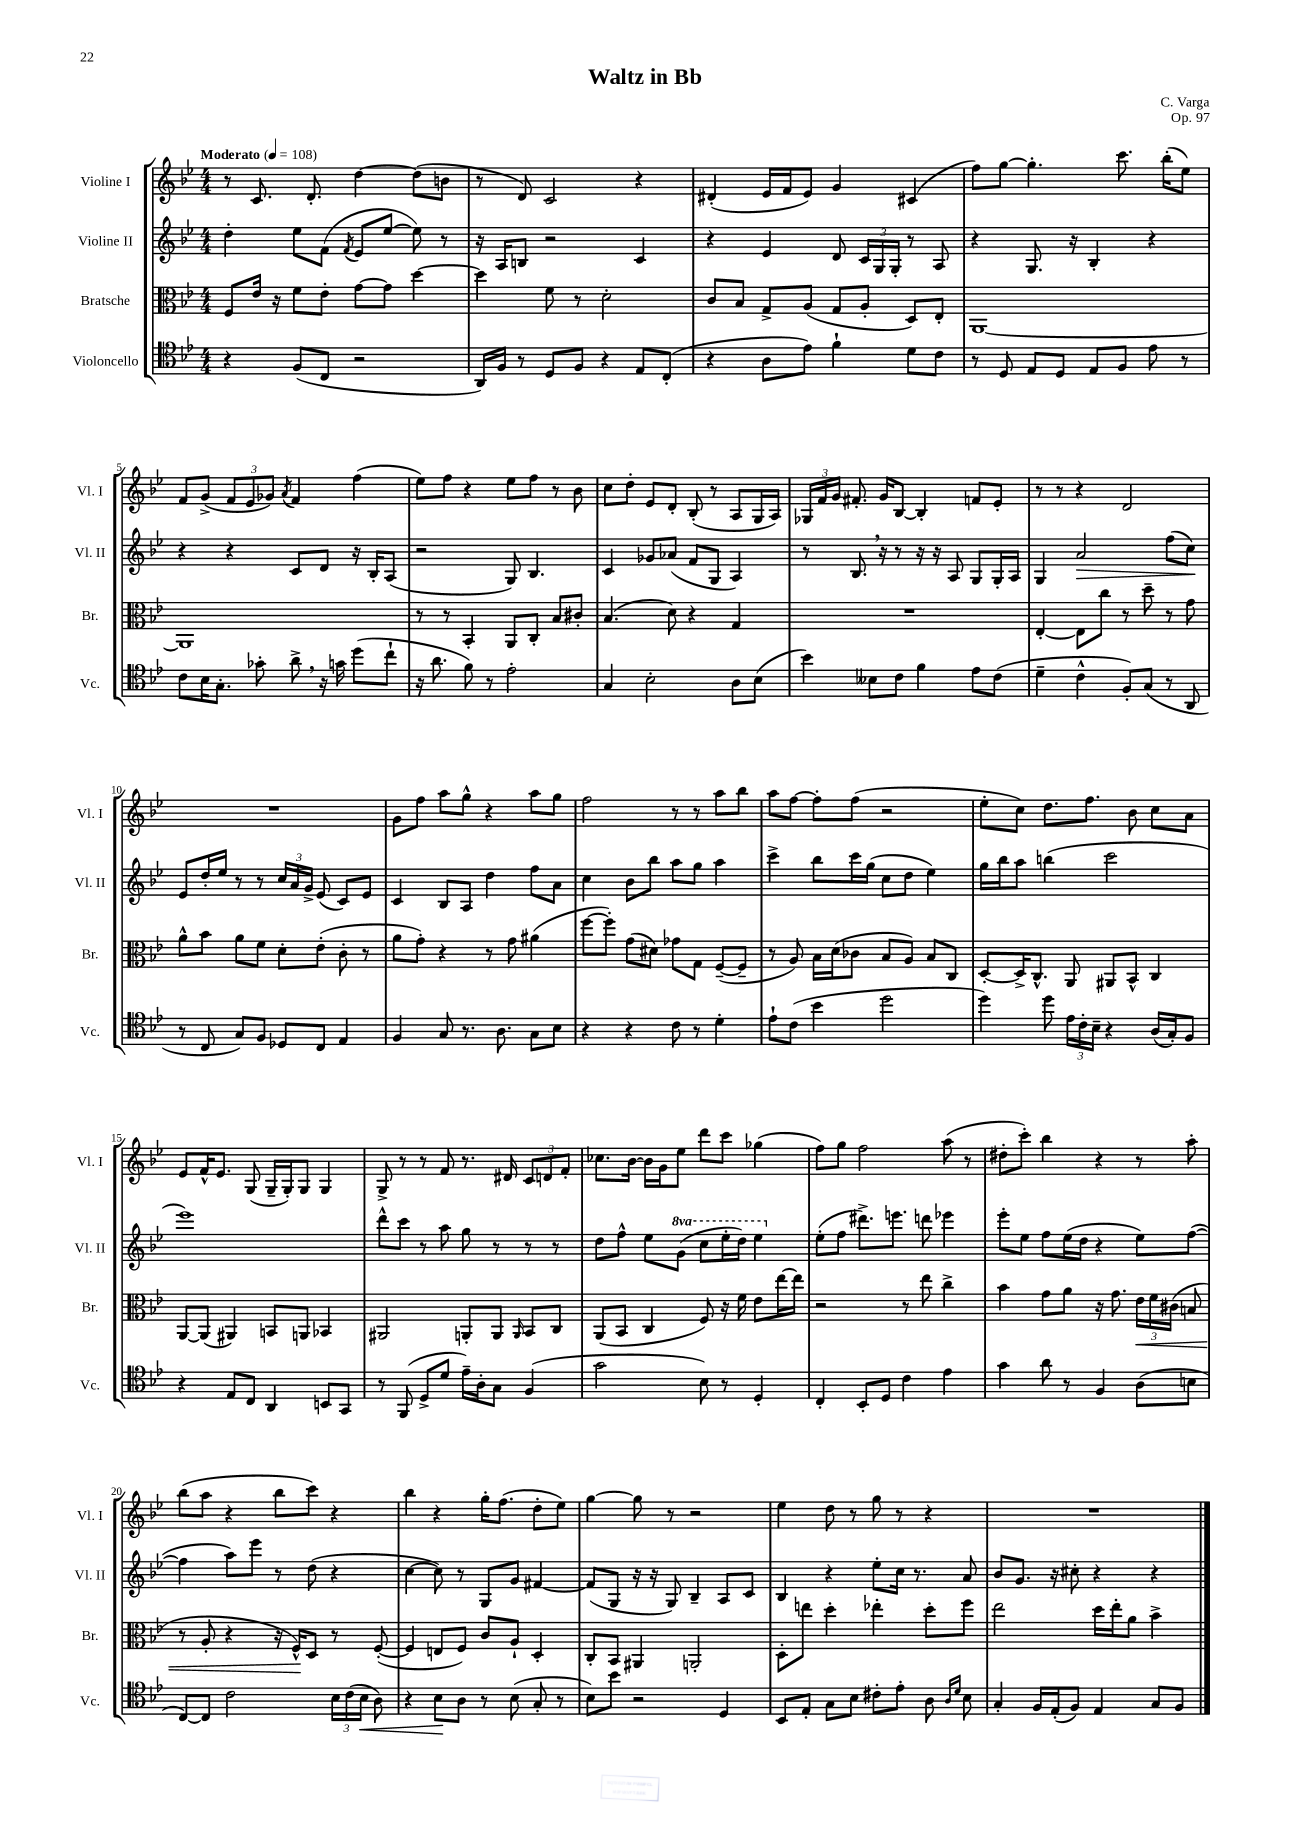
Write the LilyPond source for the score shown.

\header { title = "Waltz in Bb" composer = "C. Varga" opus = "Op. 97" }
<<
\new StaffGroup <<
\new Staff = "s0" \with { instrumentName = "Violine I" shortInstrumentName = "Vl. I" } {
    \clef treble \key bes \major \numericTimeSignature \time 4/4 \tempo "Moderato" 4 = 108
    \autoBeamOff r8 c'8. d'8.-. d''4~ d''8[( b'8] |
    r8 d'8) c'2 r4 |
    dis'4-.( ees'16[ f'16 ees'8]) g'4 cis'4( |
    f''8[) g''8]~ g''4.-. c'''8. bes''16[-.( ees''8]) |
    f'8[ g'8]->( \tuplet 3/2 { f'8[ ees'8 ges'8]) } \acciaccatura { a'8 } f'4 f''4( |
    ees''8[) f''8] r4 ees''8[ f''8] r8 bes'8 |
    c''8[ d''8]-. ees'8[ d'8]-. bes8-.( r8 a8[ g16 a16]) |
    \tuplet 3/2 { ges16[ f'16 g'16] } fis'8.-. g'16[ bes8]~ bes4-. f'8[ ees'8]-. |
    r8 r8 r4 d'2 |
    R1 |
    g'8[ f''8] a''8[ g''8]-^ r4 a''8[ g''8] |
    f''2 r8 r8 a''8[ bes''8] |
    a''8[ f''8]~ f''8[-. f''8]( r2 |
    ees''8[-. c''8]) d''8.[ f''8.] bes'8 c''8[ a'8] |
    ees'8[ f'16-^ ees'8.] g8( g16[-- g16-.) g8] g4 |
    g8-> r8 r8 f'8 r8. dis'16 \tuplet 3/2 { c'8[ d'8 f'8]-. } |
    ces''8.[ bes'16]~ bes'16[ g'16 ees''8] d'''8[ c'''8] ges''4( |
    f''8[) g''8] f''2 a''8( r8 |
    dis''8[-. c'''8]-.) bes''4 r4 r8 a''8-. |
    bes''8[( a''8] r4 bes''8[ c'''8]) r4 |
    bes''4 r4 g''16[-. f''8.]( d''8[-. ees''8]) |
    g''4~ g''8 r8 r2 |
    ees''4 d''8 r8 g''8 r8 r4 |
    R1 \bar "|." |
}
\new Staff = "s1" \with { instrumentName = "Violine II" shortInstrumentName = "Vl. II" } {
    \clef treble \key bes \major \numericTimeSignature \time 4/4 \set Staff.ottavationMarkups = #ottavation-simple-ordinals
    \autoBeamOff d''4-. ees''8[ f'8]( \acciaccatura { f'8 } ees'8[ ees''8]~ ees''8) r8 |
    r16 a16[ b8] r2 c'4 |
    r4 ees'4 d'8 \tuplet 3/2 { c'16[ g16 g16]-. } r8 a8 |
    r4 g8. r16 bes4-. r4 |
    r4 r4 c'8[ d'8] r16 bes16[-. a8]( |
    r2 g8) bes4. |
    c'4 ges'8[ aes'8]( f'8[ g8] a4) |
    r8 bes8. \breathe r16 r8 r16 r16 a8 g8[ g16-. a16] |
    g4 a'2\> f''8[( c''8]\!) |
    ees'8[ d''16-. ees''16] r8 r8 \tuplet 3/2 { c''16[ a'16 g'16]-> } ees'8( c'8[) ees'8] |
    c'4 bes8[ a8] d''4 f''8[ a'8] |
    c''4 bes'8[ bes''8] a''8[ g''8] a''4 |
    c'''4-> bes''8[ c'''16 g''16]( c''8[ d''8] ees''4) |
    g''16[ bes''16 a''8] b''4( c'''2 |
    ees'''1) |
    d'''8[-^ c'''8] r8 a''8 g''8 r8 r8 r8 |
    d''8[ f''8]-^ ees''8[ \ottava #1 g''8]( c'''8[ ees'''16-. d'''16]) ees'''4 \ottava #0 |
    ees''8[-.( f''8] dis'''8.[->) e'''8.] d'''8 ees'''4 |
    ees'''8[-. ees''8] f''8[ ees''16( d''16] r4 ees''8[) f''8]~( |
    f''4 a''8[) ees'''8] r8 d''8( r4 |
    c''4~ c''8) r8 g8[ g'8] fis'4~ |
    fis'8[( g8] r16 r16 g8) bes4-- a8[ c'8] |
    bes4 r4 ees''8[-. c''16] r8. a'8 |
    bes'8[ g'8.] r16 cis''8-. r4 r4 \bar "|." |
}
\new Staff = "s2" \with { instrumentName = "Bratsche" shortInstrumentName = "Br." } {
    \clef alto \key bes \major \numericTimeSignature \time 4/4
    \autoBeamOff f8[ ees'16] r16 f'8[ ees'8]-. g'8[~ g'8] d''4~ |
    d''4 f'8 r8 d'2-. |
    c'8[ bes8] g8[-> a8]( g8[ a8]-. d8[) ees8]-. |
    a,1~ |
    a,1 |
    r8 r8 bes,4-. a,8[ c8]-. bes8[ cis'8]-. |
    bes4.( d'8) r4 g4 |
    R1 |
    ees4~-. ees8[ c''8] r8 d''8-- r8 g'8 |
    a'8[-^ bes'8] a'8[ f'8] d'8[-. ees'8]-.( c'8-. r8 |
    a'8[ g'8]-.) r4 r8 g'8 ais'4( |
    f''8[~ f''8]-.) g'8[( dis'8]) ges'8[ g8] f8[~--( f8]-- |
    r8 a8) bes16[ d'16( ces'8] bes8[ a8]) bes8[ c8] |
    d8[~-. d16-> c8.]-^ a,8 ais,8[ bes,8]-^ c4 |
    a,8[~ a,8]( ais,4) b,8[ a,8] bes,4 |
    ais,2 a,8[-. a,8] \grace { a,16 } bes,8[ c8] |
    a,8[( bes,8] c4 f8) r16 f'16 ees'8[ ees''16~ ees''16] |
    r2 r8 ees''8 c''4-> |
    bes'4 g'8[ a'8] r16 g'8. \tuplet 3/2 { ees'16[\< f'16 cis'16]( } b8 |
    r8 a8-. r4 r16 f16[-^\!) d8] r8 f8~-.( |
    f4 e8[ f8]) c'8[ a8]-! d4-. |
    c8[-. bes,8] ais,4 a,2-. |
    d8[-. e''8] d''4-. ees''4-. d''8[-. f''8] |
    ees''2 d''16[ ees''16-. a'8] bes'4-> \bar "|." |
}
\new Staff = "s3" \with { instrumentName = "Violoncello" shortInstrumentName = "Vc." } {
    \clef tenor \key bes \major \numericTimeSignature \time 4/4
    \autoBeamOff r4 f8[( c8] r2 |
    a,16[) f16] r8 d8[ f8] r4 ees8[ c8]-.( |
    r4 a8[ ees'8]) f'4-! d'8[ c'8] |
    r8 d8 ees8[ d8] ees8[ f8] ees'8 r8 |
    c'8[ bes16 g8.]-. ges'8-. a'8-> \breathe r16 g'16 d''8[( c''8]-! |
    r16 a'8. f'8) r8 ees'2-. |
    g4 bes2-. a8[ bes8]( |
    bes'4) beses8[ c'8] f'4 ees'8[ c'8]( |
    d'4-- c'4-^ f8[-.) g8]( r8 a,8 |
    r8 c8 g8[) f8] des8[ c8] ees4 |
    f4 g8 r8. a8. g8[ bes8] |
    r4 r4 c'8 r8 d'4-. |
    ees'8[-! c'8]( bes'4 d''2 |
    d''4) d''8 \tuplet 3/2 { ees'16[ c'16-. bes16]-- } r4 a16[( g16-.) f8] |
    r4 ees8[ c8] a,4 b,8[ g,8] |
    r8 f,8( d8[-> d'8] ees'16[--) a16-. g8] f4( |
    g'2 bes8) r8 d4-. |
    c4-. bes,8[-. d8] c'4 ees'4 |
    g'4 a'8 r8 f4 a8[( b8] |
    c8[~) c8] c'2 \tuplet 3/2 { bes16[ c'16( bes16]\< } a8) |
    r4 bes8[\! a8] r8 bes8( g8-. r8 |
    bes8[) bes'8] r2 d4 |
    bes,8[ ees8]-. g8[ bes8] cis'8[-. ees'8]-. a8 \grace { a16[ d'16] } bes8 |
    g4-. f16[ ees16-.( f8]) ees4 g8[ f8] \bar "|." |
}
>>
>>
